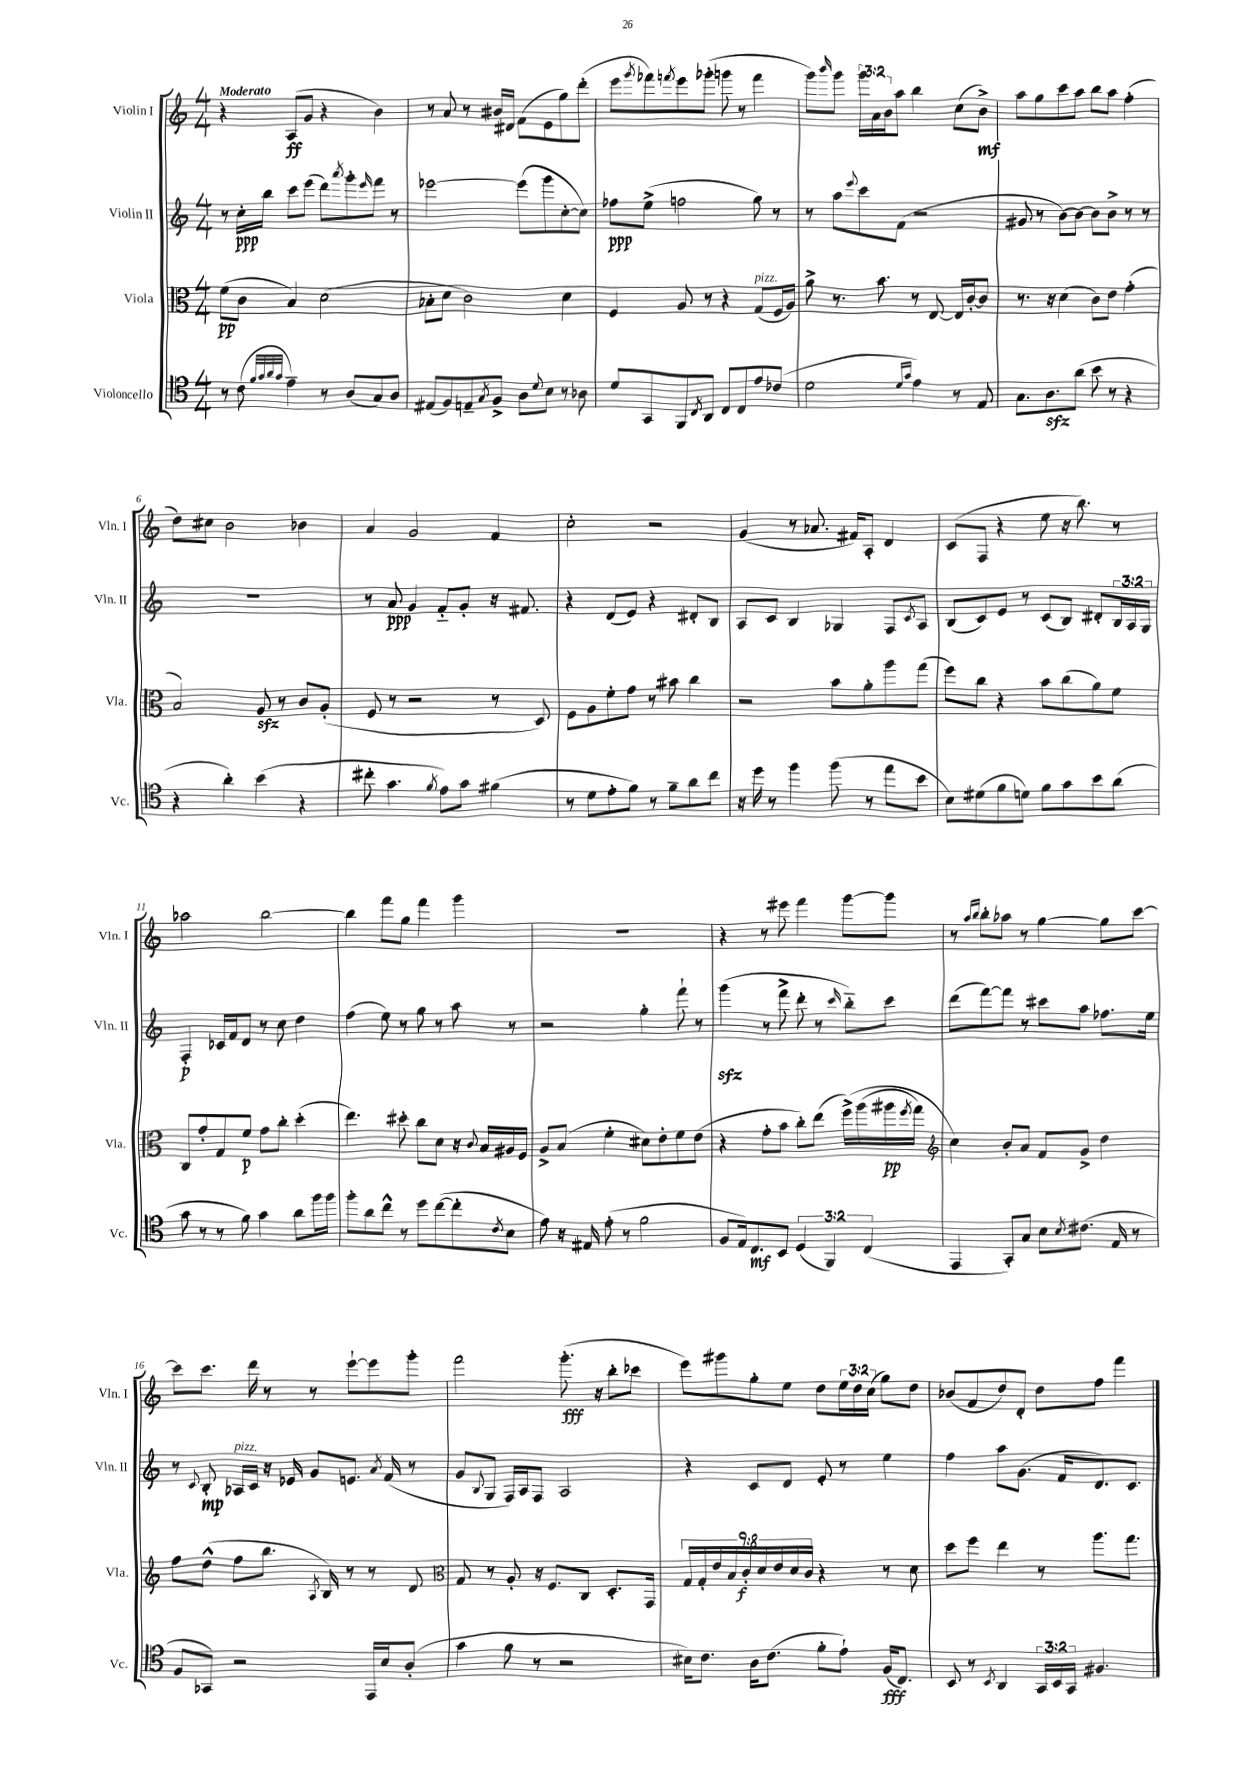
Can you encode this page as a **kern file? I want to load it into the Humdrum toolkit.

**kern	**kern	**kern	**kern
*staff4	*staff3	*staff2	*staff1
*clefC4	*clefC3	*clefG2	*clefG2
*k[]	*k[]	*k[]	*k[]
*M4/4	*M4/4	*M4/4	*M4/4
8r	(8f	8r	4r
(8c	8c	16cc'	.
.	.	16bb	.
32qqf	.	.	.
32qqg	.	.	.
32qqa	.	.	.
32qqg	.	.	.
4e~)	4B)	8ccc	(8A
.	.	(8eee	8g
8r	(2d	8ddd)	4r
.	.	8qaaa	.
(8A	.	8ggg'	.
.	.	16qqeee	.
8G)	.	8fff	4b)
8A	.	8r	.
=	=	=	=
(8E#	8B-'	[2eee-	8r
8F)	8d	.	8a
8E~	2c)	.	8r
8qG	.	.	.
8F^	.	.	16b#
.	.	.	16d#
8A	.	(8eee-]	(8f
8qqd	.	.	.
8B	.	8ggg	8e
8r	4d	[8cc'	8gg)
8A-	.	8cc])	(8ddd'
=	=	=	=
8d	4F	8ff-	8eee
.	.	.	8qggg
8GG	.	(8ee^	8fff-)
.	.	.	8qfff
8FF	8A	2ff	8eee
8qC	.	.	.
8AA	8r	.	(8ggg-'
8C	4r	.	8ggg
8C	.	.	8r
8e	(8G	8gg)	4fff
(8c-	16F	8r	.
.	16A)	.	.
=	=	=	=
2d	8a^	8r	8ggg)
.	.	.	16qqbbb
.	8.r	8aa	8ggg
.	.	8qqeee	.
.	.	8ccc	24ggg
.	.	.	24a
.	8.b	.	.
.	.	.	24b
.	.	(8f	8aa
16qqd	.	.	.
16qqg	.	.	.
4e)	8r	2r	4bb
.	[8E	.	.
8r	16E]	.	(8cc
.	[16c'	.	.
8E	8c]	.	8b^)
=	=	=	=
8.G	8.r	8g#	8aa
.	.	8r	8gg
8.A	16r	.	.
.	(4d	[8b)	8ccc
(8a	.	8b_	8aa
8b	8c)	8b]	8bb
8r	8e	8b^	8aa
4r	(4g'	8r	(4ff'
.	.	8r	.
=	=	=	=
4r	2B)	1r	8dd)
.	.	.	8cc#
4a')	.	.	2b
(4b	8A	.	.
.	8r	.	.
4r	8c	.	4b-
.	(8A'	.	.
=	=	=	=
8cc#'	8F	8r	4a
4.g	8r	8a	.
.	2r	4g	2g
8qf	.	.	.
8e)	.	8f'~	.
8g	.	8g'	.
(4f#	8r	16r	4f
.	.	8.f#	.
.	8D)	.	.
=	=	=	=
8r	8F	4r	2cc'
8d	8A	.	.
8e'	8f'	(8d	.
8f)	8g	8e)	.
8r	8r	4r	2r
8f~	8b#	.	.
8a	4cc	8d#'	.
8cc	.	8B	.
=	=	=	=
16r	2r	8A	(4g
16dd	.	.	.
8r	.	8c	.
4ff	.	4B	8r
.	.	.	8.a-
(8ff	8b	4G-	.
.	.	.	16f#)
8r	8a'	.	8A'
8ee	8aa	8F	4d
.	.	8qc	.
8b	(8gg	8A	.
=	=	=	=
8B)	8ff)	(8B	(8c
(8d#	8cc	8c)	8F
8f	4r	8e	4r
8d)	.	8r	.
8f	8b	(8c	8ee
8g	(8cc	8B)	16r
.	.	.	8.bb)
8b	8a)	8d#'	.
(8a	8f	24B	8r
.	.	24A	.
.	.	24G	.
=	=	=	=
8g	8C	4F'	2aa-
8r	8g'	.	.
8r	8G	16c-	.
.	.	16f	.
8f)	8f	8d	.
4g	8g	8r	[2bb
.	8cc'	8cc	.
8a	(4dd'	4dd	.
16ff	.	.	.
16ff	.	.	.
=	=	=	=
8ff'	4.ee)	(4ff	4bb]
8a	.	.	.
8cc^^	.	8ee)	8fff
8r	8dd#'	8r	8gg
8dd	8cc	8gg	4fff
([8cc	8d	8r	.
8cc']	16r	8aa	4ggg
.	8qqc	.	.
.	16B	.	.
8qc	.	.	.
8B	16A#	8r	.
.	16F	.	.
=	=	=	=
8e)	8A^	2r	1r
16r	(8B	.	.
16E#	.	.	.
(8e'	4f'	.	.
8r	.	.	.
2f	8d#)	4gg'	.
.	8e'	.	.
.	8f	8fff`	.
.	(8e	8r	.
=	=	=	=
8F	4r	(4ggg	4r
16E)	.	.	.
8.C	.	.	.
.	8g'	8r	8r
8BB	8b	8fff^	8eee#
(6D	8cc')	8ddd'	4fff
.	(8ee	8r	.
6FF)	.	.	.
.	.	16qqccc	.
.	&(16ff^)	8bb'~)	[8ggg
.	(16aa	.	.
(6C	.	.	.
.	16aa#	8ccc	8ggg]
.	8qff	.	.
.	16gg)	.	.
=	=	=	=
*	*clefG2	*	*
4EE	4cc&)	(8ddd	8r
.	.	.	16qqaa
.	.	.	16qqbb
.	.	[8fff)	8bb'
8GG')	8b'	8fff]	8aa-
8G	8a	8r	8r
8B	8f	8ccc#	[4gg
8qB	.	.	.
(8.c#	8g^	8aa	.
.	4dd	8.ff-	8gg]
16E	.	.	.
8r	.	.	[8ccc
.	.	16ee	.
=	=	=	=
8F	8ff	8r	8ccc]
.	.	8qqc	.
8GG-)	(8dd^^	8B'	8.ccc
2r	8ff	16A-	.
.	.	16c	16ddd
.	8.bb	16r	8r
.	.	16e-	.
.	.	8g	8r
.	8qA	.	.
.	16B)	.	.
.	8r	8.e	[8eee`
16EE	8r	.	8eee]
.	.	8qa	.
16B	.	(16f	.
(8A'	8d	8r	8ggg'
=	=	=	=
*	*clefC3	*	*
4g	8G	8g	2fff
.	.	8qqB	.
.	8r	8G	.
8f	8A'	16F)	.
.	.	16A	.
8r	16r	8F	.
.	8.F	.	.
2r	.	2A	(8.ggg'
.	8C	.	.
.	.	.	16r
.	8.D'	.	8bb'
.	.	.	8ccc-
.	16GG	.	.
=	=	=	=
16B#)	18G	4r	8eee)
.	18G'	.	.
8.c	.	.	.
.	18e	.	.
.	.	.	8ggg#
.	18B	.	.
.	18c'	.	.
16A	.	8c	8gg'
.	18d	.	.
(8.c	.	.	.
.	18e	.	.
.	.	8d	8ee
.	18d	.	.
.	18c	.	.
8f'	4r	8e'	8dd
8e`)	.	8r	24ee
.	.	.	24dd
.	.	.	(24cc
(16F	8r	4ee	8gg)
8.C)	.	.	.
.	8d	.	8dd
=	=	=	=
8BB	8dd	4ff	(8b-
8r	8ff	.	8f
8qBB	.	.	.
4AA	4ee	8aa	8dd)
.	.	(8.g	8d'
24GG	8r	.	8dd
24BB	.	.	.
.	.	16f	.
24GG	.	.	.
4.F#	8.aa	8.d)	8ff
.	.	.	4fff
.	8.gg	8.c	.
==	==	==	==
*-	*-	*-	*-
